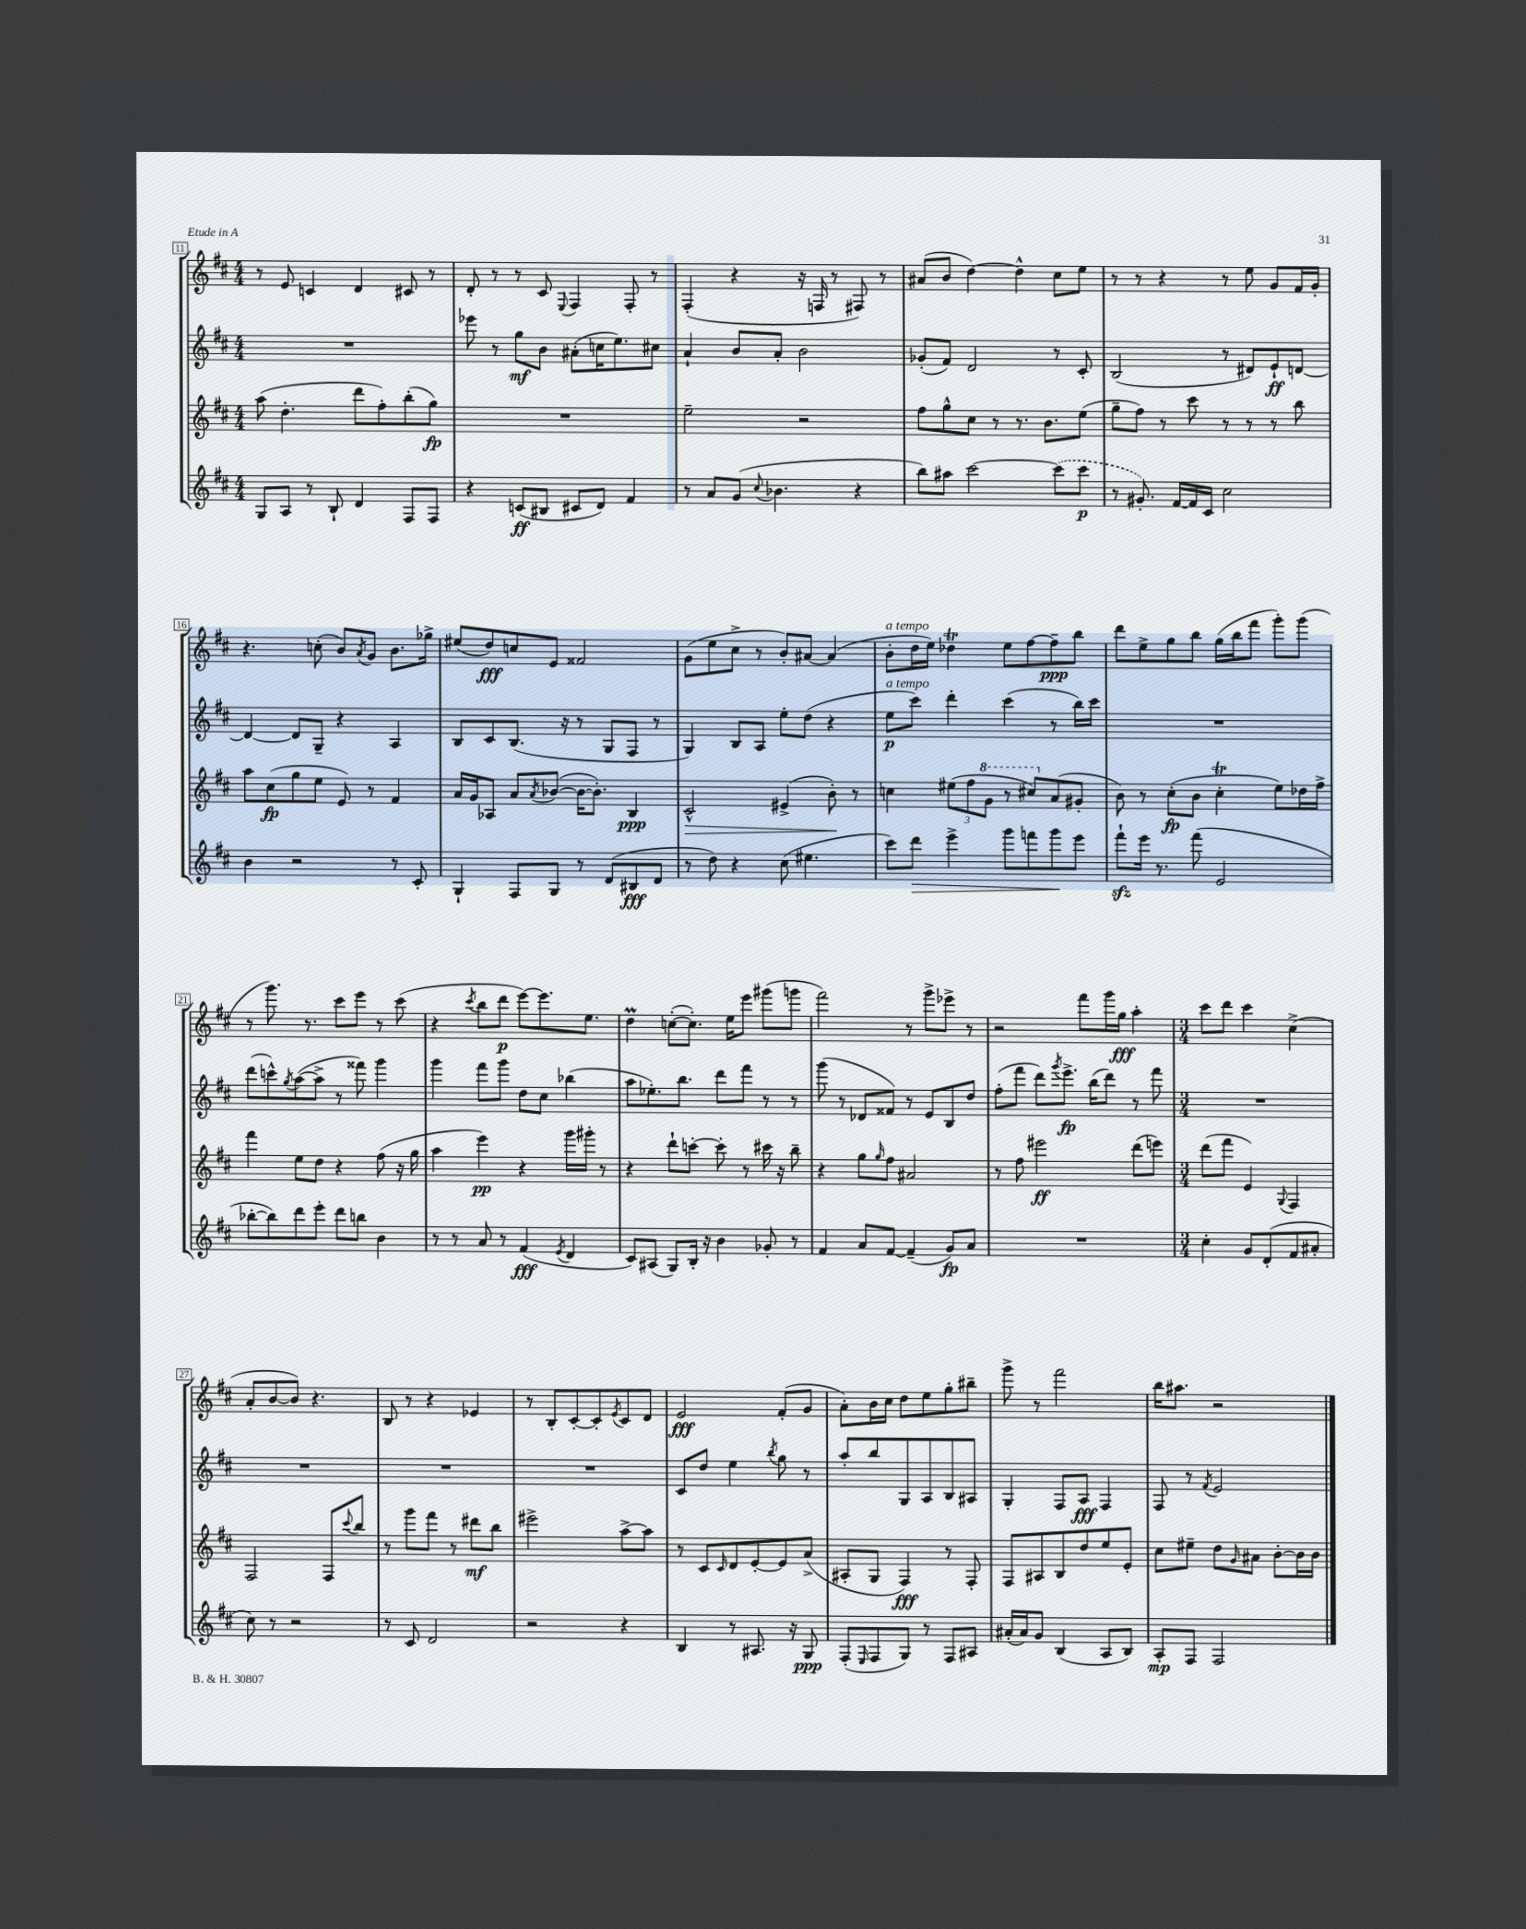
<<
\new StaffGroup <<
\new Staff = "s0" {
    \clef treble \key d \major \numericTimeSignature \time 4/4
    r8 e'8 c'4 d'4 cis'8 r8 |
    d'8-. r8 r8 cis'8 \appoggiatura { e8 } fis4 fis8-. r8 |
    fis4-.( r4 r16 f16 r8 fis8) r8 |
    ais'8( b'8 d''4~) d''4-^ cis''8 e''8 |
    r8 r8 r4 r8 e''8 g'8 fis'16 g'16-. |
    r4. c''8-.( b'8) \acciaccatura { a'8 } g'8 b'8. ges''16-> |
    eis''8( d''8\fff) c''8 e'8 fisis'2 |
    g'8( e''8 cis''8-> r8 b'8-.) ais'8~ ais'4( |
    b'8-.^\markup { \italic "a tempo" } d''16 e''16) des''4\trill e''8 fis''8~ fis''8--\ppp b''8 |
    d'''8 e''8-> g''8 b''8 g''16( b''16 fis'''8 g'''8-.) g'''8( |
    r8 g'''8.) r8. cis'''8 e'''8 r8 cis'''8( |
    r4 \acciaccatura { cis'''8 } b''8 d'''8\p e'''8~) e'''8. e''8. |
    d''4\prall c''8~-.( c''8.-.) e''16 e'''8 gis'''8( g'''8 |
    fis'''2) r8 g'''8-> ees'''8-> r8 |
    r2 fis'''8 g'''16 g''16\fff a''4-. |
    \numericTimeSignature \time 3/4 cis'''8 d'''8 cis'''4 cis''4->( |
    a'8-. b'8~ b'8) r4. |
    b8 r8 r4 ees'4 |
    r8 b8-. cis'8~-. cis'8-. \acciaccatura { e'8 } cis'8 d'8 |
    e'2\fff fis'8-.( g'8 |
    a'8-.) b'16 cis''16 d''8 e''8 g''8-. bis''8-- |
    g'''8-> r8 fis'''2 |
    b''16 ais''8. r2 \bar "|." |
}
\new Staff = "s1" {
    \clef treble \key d \major \numericTimeSignature \time 4/4
    R1 |
    ees'''8 r8 g''8\mf b'8 ais'8-.( c''16 e''8.) cis''8 |
    a'4-! b'8 a'8-. b'2 |
    ges'8-.( fis'8) d'2 r8 cis'8-. |
    b2( r8 dis'8) e'8-!\ff d'8~ |
    d'4~ d'8 g8-- r4 a4 |
    b8 cis'8 b8.( r16 r8 g8 fis8 r8 |
    g4) b8 a8 e''8-. d''8( r4 |
    e''8\p^\markup { \italic "a tempo" } cis'''8) d'''4-. cis'''4( r8 b''16) cis'''16 |
    R1 |
    d'''8( c'''8-^) \acciaccatura { g''8 } a''8~( a''8-> r8 fisis'''8) g'''4 |
    g'''4 fis'''8 g'''8 d''8 cis''8 bes''4( |
    a''8 ees''8.-.) b''8. d'''8 fis'''8 r8 r8 |
    g'''8( r8 des'8 fisis'8) r8 e'8 b8 d''8 |
    fis''8-.( fis'''8 d'''8) \acciaccatura { g'''8 } e'''8.->\fp b''16( d'''8) r8 fis'''8 |
    \numericTimeSignature \time 3/4 R2. |
    R2. |
    R2. |
    R2. |
    cis'8 d''8 e''4 \acciaccatura { b''8 } g''8 r8 |
    a''8-. b''8 g8 a8 b8 ais8 |
    g4-. fis8 a8\fff fis4 |
    fis8 r8 \acciaccatura { fis'8 } e'2 \bar "|." |
}
\new Staff = "s2" {
    \clef treble \key d \major \numericTimeSignature \time 4/4
    a''8( d''4.-. d'''8 fis''8-.) b''8-.( g''8\fp) |
    R1 |
    e''2-- r2 |
    fis''8 g''8-^ cis''8 r8 r8. b'8. e''8( |
    g''8-- fis''8) r8 cis'''8 r8 r8 r8 b''8 |
    a''8 cis''8\fp( g''8 e''8 e'8) r8 fis'4 |
    a'16 g'16 aes8 a'8 \acciaccatura { a'8 } bes'8~( bes'16~ bes'8.-.) b4\ppp |
    cis'2-^\> eis'4->( b'8-.\!) r8 |
    c''4 \tuplet 3/2 { eis''8( fis''8 \ottava #1 g''8 } r8 cis'''!8) \ottava #0 a'8( gis'8-. |
    b'8) r8 cis''8-.\fp( b'8 cis''4-.\trill e''8) des''16 fis''16-> |
    fis'''4 e''8 d''8 r4 fis''8( r16 g''16 |
    a''4 e'''4\pp) r4 g'''16 gis'''16-. r8 |
    r4 d'''8-! c'''8~-. c'''8-. r8 cis'''16 r16 b''8-- |
    r4 g''8 \grace { g''16 } fis''8 ais'2 |
    r8 fis''8 eis'''2\ff d'''8( e'''8) |
    \numericTimeSignature \time 3/4 d'''8( fis'''8 e'4) \appoggiatura { g8 } fis4 |
    fis2 fis8 \appoggiatura { cis'''8 } b''8 |
    r8 g'''8 fis'''8 r8 dis'''8\mf b''8 |
    eis'''2-> a''8~-> a''8 |
    r8 cis'8 \grace { cis'16 } d'8 e'8~-. e'8 a'8->( |
    ais8-. g8 fis4\fff) r8 fis8-. |
    fis8 ais8 b8 d''8 e''8 e'8-. |
    cis''8 eis''8-- d''8 \grace { g'16 } ais'8 b'8~-. b'16 b'16 \bar "|." |
}
\new Staff = "s3" {
    \clef treble \key d \major \numericTimeSignature \time 4/4
    g8 a8 r8 b8-! d'4 fis8 fis8 |
    r4 c'8\ff( bis8 cis'8 d'8) fis'4 |
    r8 a'8 g'8( \appoggiatura { cis''8 } bes'4. r4 |
    b''8) ais''8 cis'''2~ \once \slurDashed cis'''8( cis'''8\p |
    r8 gis'8.-.) fis'16~ fis'16 cis'16 cis''2 |
    b'4 r2 r8 cis'8-. |
    g4-! fis8 g8 r8 d'8( bis8\fff d'8 |
    r8 d''8) r4 cis''8( eis''4. |
    cis'''8) d'''8\> e'''4-> g'''8 f'''8 g'''8\! e'''8 |
    fis'''8-!\sfz e'''16 r8. fis'''8( e'2 |
    bes''8~-. bes''8) d'''8 e'''8-. d'''8 b''8 b'4 |
    r8 r8 a'8 r8 fis'4\fff( \acciaccatura { e'8 } d'4 |
    cis'8) ais8( g8) b16-. r16 b'4 ges'8-. r8 |
    fis'4 a'8 fis'8~ fis'4--( g'8\fp) a'8 |
    R1 |
    \numericTimeSignature \time 3/4 cis''4-. g'8 d'8-.( fis'8 ais'8-. |
    cis''8) r8 r2 |
    r8 cis'8 d'2 |
    r2 r4 |
    b4 r8 ais8. r16 g8\ppp |
    fis8-.( \grace { e16 } fis8 g8) r8 fis8 ais8 |
    ais'16-.( ais'16) g'8 b4( a8 b8) |
    a8-.\mp fis8 fis2 \bar "|." |
}
>>
>>
\layout { \context { \Score currentBarNumber = #11 \override BarNumber.stencil = #(make-stencil-boxer 0.1 0.3 ly:text-interface::print) } }
